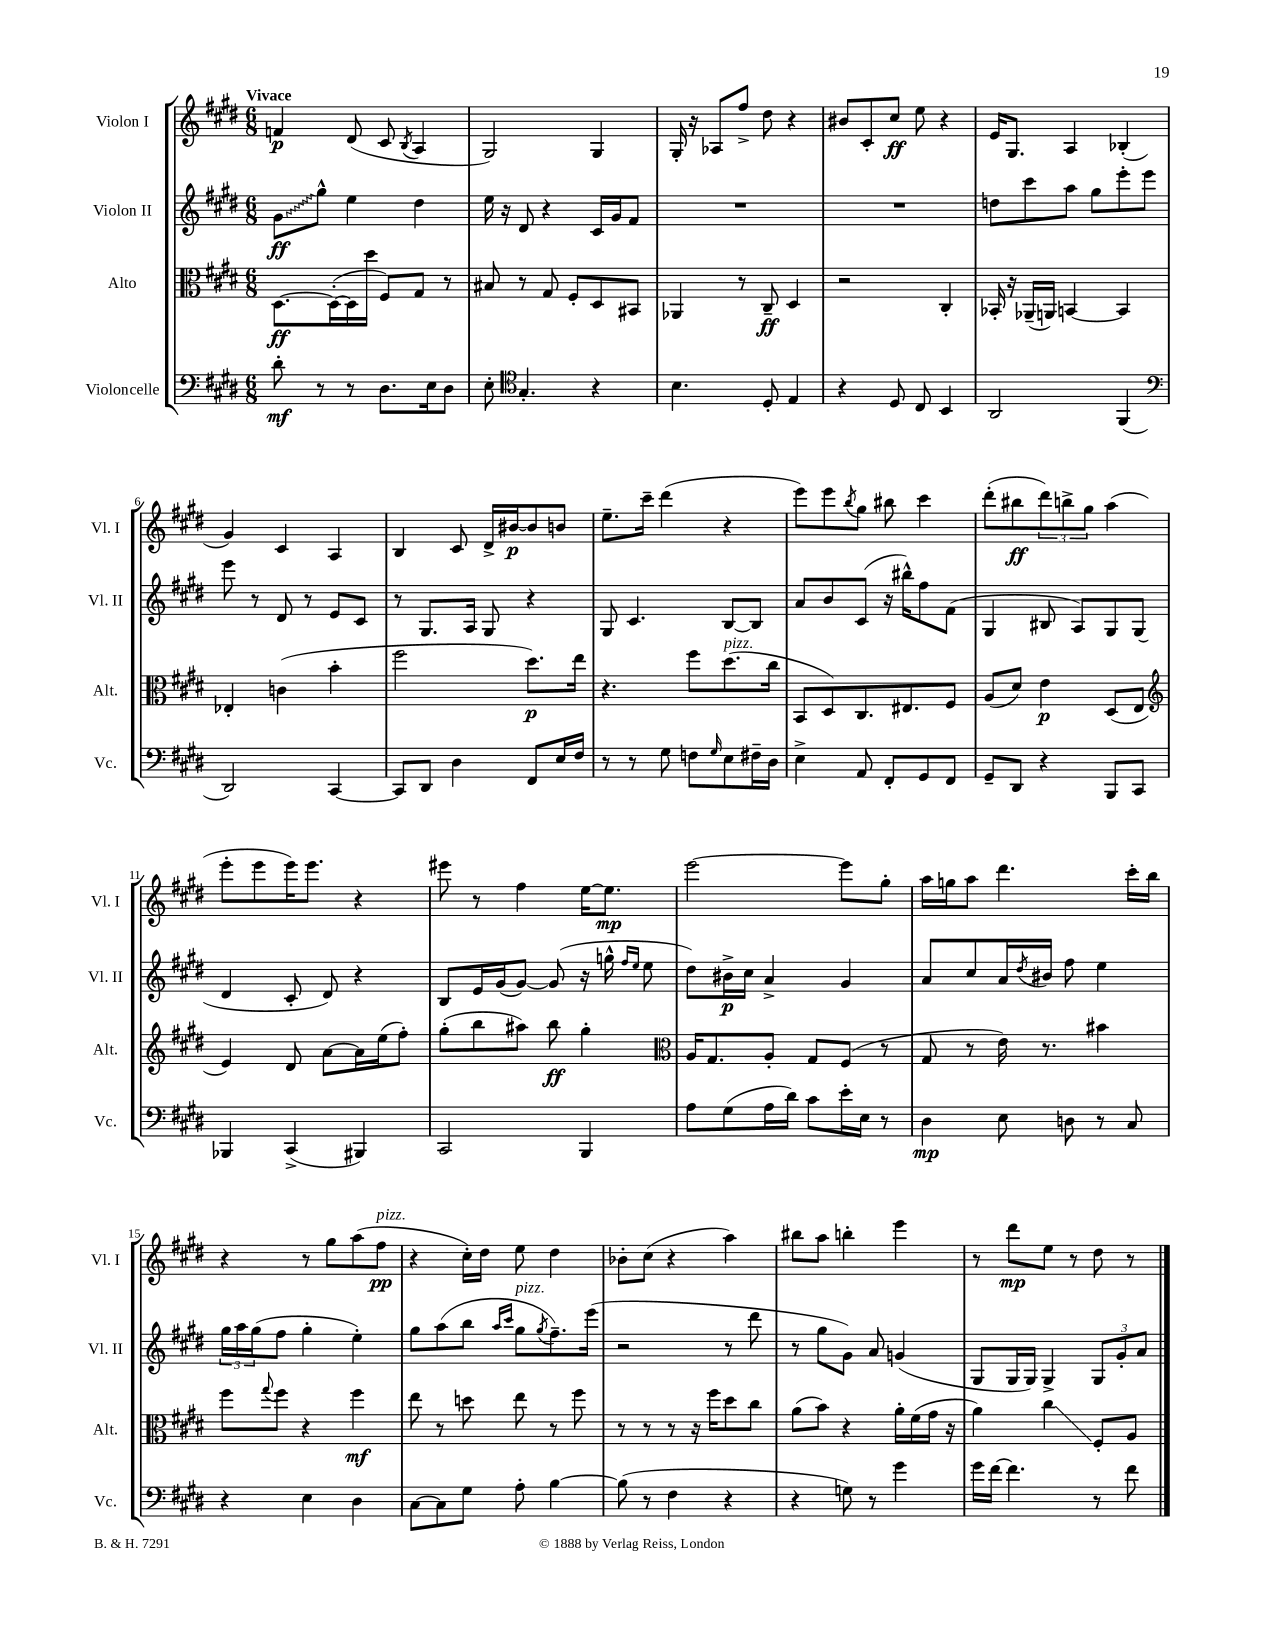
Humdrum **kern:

**kern	**kern	**kern	**kern
*staff4	*staff3	*staff2	*staff1
*clefF4	*clefC3	*clefG2	*clefG2
*k[f#c#g#d#]	*k[f#c#g#d#]	*k[f#c#g#d#]	*k[f#c#g#d#]
*M6/8	*M6/8	*M6/8	*M6/8
8d#'	[8.D#	8g#	4f
8r	.	8gg#^^	.
.	(16D#'_	.	.
8r	16D#]	4ee	(8d#
.	16dd#	.	.
8.D#	8F#)	.	8c#
.	.	.	8qB
.	8G#	4dd#	4A
16E	.	.	.
8D#	8r	.	.
=	=	=	=
8E'	8B#	16ee	2G#)
.	.	16r	.
*clefC4	*	*	*
4.G#'	8r	8d#	.
.	8G#	4r	.
.	8F#'	.	.
4r	8D#	16c#	4G#
.	.	16g#	.
.	8BB#	8f#	.
=	=	=	=
4.B	4AA-	2.r	16G#'
.	.	.	16r
.	.	.	8A-
.	8r	.	8ff#^
8D#'	8C#~	.	8dd#
4E	4D#	.	4r
=	=	=	=
4r	2r	2.r	8b#
.	.	.	8c#'
8D#	.	.	8cc#
8C#	.	.	8ee
4BB	4C#'	.	4r
=	=	=	=
2AA	16BB-'	8dd	16e
.	16r	.	8.G#
.	(16AA-~	8ccc#	.
.	16AA)	.	.
.	[4BB	8aa	4A
.	.	8gg#	.
(4FF#	4BB]	8eee'	(4B-'
.	.	8eee	.
=	=	=	=
*clefF4	*	*	*
2DD#)	4E-'	8eee	4g#)
.	.	8r	.
.	(4c	8d#	4c#
.	.	8r	.
[4CC#	4b'	8e	4A
.	.	8c#	.
=	=	=	=
8CC#]	2ff#	8r	4B
8DD#	.	8.G#	.
4D#	.	.	8c#
.	.	16A	.
.	.	8G#	16d#^
.	.	.	[16b#
8FF#	8.dd#)	4r	8b#]
16E	.	.	8b
16F#	16ee	.	.
=	=	=	=
8r	4.r	8G#	8.ee~
8r	.	4.c#	.
.	.	.	16ccc#~
8G#	.	.	(4ddd#
8F	8ff#	.	.
16qqG#	.	.	.
8E	(8.dd#	[8B	4r
16F#~	.	8B]	.
16D#	16cc#	.	.
=	=	=	=
4E^	8BB	8a	8eee)
.	8D#)	8b	8eee
.	.	.	8qbb
8AA	8.C#	(8c#	8gg#
8FF#'	.	16r	8bb#
.	8.E#	16bb#^^)	.
8GG#	.	8ff#	4ccc#
8FF#	8F#	(8f#	.
=	=	=	=
8GG#~	(8A	4G#	(8ddd#'
8DD#	8d#)	.	8bb#
4r	4e	8B#	12ddd#)
.	.	.	12bb^
.	.	8A)	.
.	.	.	12gg#
8BBB	(8D#	8G#	(4aa
8CC#	8E	(8G#	.
=	=	=	=
*	*clefG2	*	*
4BBB-	4e)	4d#	8eee'
.	.	.	8eee
(4CC#^	8d#	8c#'	16eee)
.	.	.	8.eee
.	[8a	8d#)	.
4BBB#)	16a]	4r	4r
.	(16ee	.	.
.	8ff#')	.	.
=	=	=	=
2CC#	(8gg#'	8B	8eee#
.	8bb	16e	8r
.	.	(16g#	.
.	8aa#)	[8g#)	4ff#
.	8bb	(8g#]	.
4BBB	4gg#'	16r	[16ee
.	.	16gg^^	8.ee]
.	.	16qqff#	.
.	.	16qqee	.
.	.	8ee	.
=	=	=	=
*	*clefC3	*	*
8A	16A	8dd#)	[2eee
.	8.G#	.	.
(8G#	.	16b#^	.
.	.	16cc#	.
16A	8A'	4a^	.
16d#)	.	.	.
8c#	8G#	.	.
16e'	(8F#	4g#	8eee]
16E	.	.	.
8r	8r	.	8gg#'
=	=	=	=
4D#	8G#	8a	16aa
.	.	.	16gg
.	8r	8cc#	8aa
8E	16e)	16a	4.ddd#
.	.	8qdd#	.
.	8.r	16b#	.
8D	.	8ff#	.
8r	4b#	4ee	.
8C#	.	.	16ccc#'
.	.	.	16bb
=	=	=	=
4r	8ff#	24gg#	4r
.	.	24aa	.
.	.	(24gg#	.
.	8qqgg#	.	.
.	8ff#	8ff#	.
4E	4r	4gg#'	8r
.	.	.	8gg#
4D#	4ff#	4ee')	(8aa
.	.	.	8ff#
=	=	=	=
[8C#	8ee	8gg#	4r
8C#]	8r	(8aa	.
8G#	8dd	8bb	16cc#')
.	.	.	16dd#
.	.	16qqaa	.
.	.	16qqccc#	.
8A'	8ee	8gg#	8ee
.	.	8qgg#	.
[4B	8r	8.ff#~)	4dd#
.	8ff#	.	.
.	.	(16eee	.
=	=	=	=
(8B]	8r	2r	8b-'
8r	8r	.	(8cc#
4F#	8r	.	4r
.	16r	.	.
.	16ff#	.	.
4r	8dd#	8r	4aa)
.	8cc#	8ddd#	.
=	=	=	=
4r	(8a	8r	8bb#
.	8b)	8gg#	8aa
8G)	4r	8g#)	4bb'
8r	.	8a	.
4g#	16a'	(4g	4eee
.	(16f#	.	.
.	16g#	.	.
.	16r	.	.
=	=	=	=
16g#	4a)	8G#	8r
[16f#	.	.	.
4.f#]	.	16G#	8ddd#
.	.	16G#)	.
.	4cc#	4G#^	8ee
.	.	.	8r
8r	8F#'	12G#	8dd#
.	.	12g#'	.
8f#	8A	.	8r
.	.	12a	.
==	==	==	==
*-	*-	*-	*-
